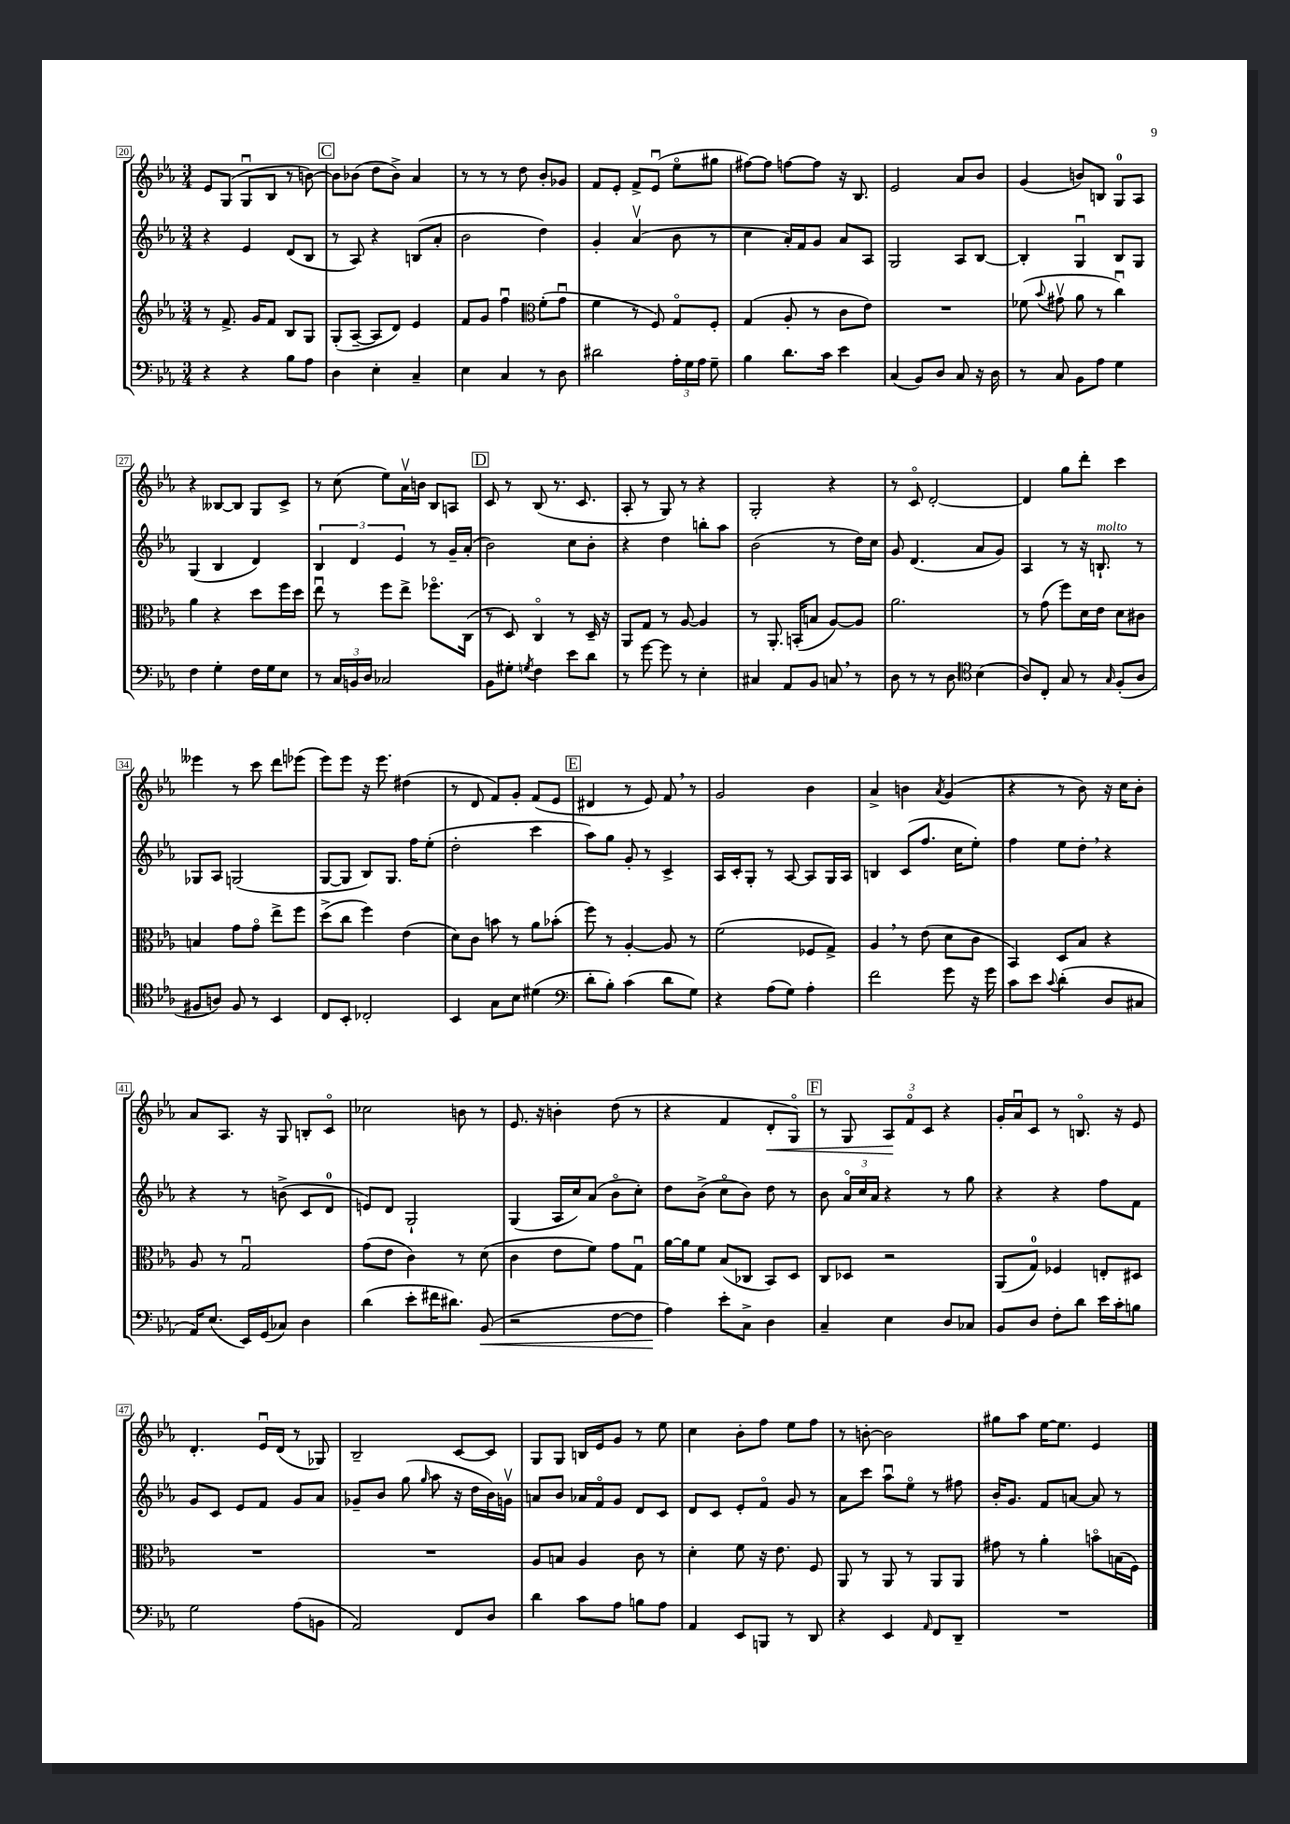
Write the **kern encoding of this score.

**kern	**kern	**kern	**kern
*staff4	*staff3	*staff2	*staff1
*clefF4	*clefG2	*clefG2	*clefG2
*k[b-e-a-]	*k[b-e-a-]	*k[b-e-a-]	*k[b-e-a-]
*M3/4	*M3/4	*M3/4	*M3/4
4r	8r	4r	8e-
.	8.f^	.	(8G
4r	.	4e-	8Gu
.	16g	.	.
.	8f	.	8B-
8B-	8B-	(8d	8r
8A-	8G	8B-	[8b)
=	=	=	=
4D	(8G'	8r	8b]
.	[8A-~	8A-)	(8b-
4E-'	8A-]	4r	8dd
.	8d)	.	8b-^)
4C~	4e-	(8B	4a-
.	.	8a-'	.
=	=	=	=
4E-	8f	2b-	8r
.	8g	.	8r
4C	4ffu	.	8r
.	.	.	8dd
*	*clefC3	*	*
8r	(8f'	4dd)	8b-'
8D	8gu	.	8g-
=	=	=	=
2d#	4f	4g'	8f
.	.	.	8e-'
.	8r	(4a-v	8f^
.	8F)	.	(8e-u
24A-'	8Go	8b-	8ee-o
24G	.	.	.
24A-	.	.	.
8G~	8F'	8r	8gg#
=	=	=	=
4B-	(4G	4cc	[8ff#)
.	.	.	8ff#]
8.d	8A-'	16a-')	[8ff
.	.	16f	.
.	8r	8g	8ff]
16c	.	.	.
4e-	8c	8a-	16r
.	.	.	8.B-
.	8e-)	8A-	.
=	=	=	=
(4C	2.r	2G	2e-
8BB-)	.	.	.
8D	.	.	.
8C	.	8A-	8a-
16r	.	[8B-	8b-
16D	.	.	.
=	=	=	=
8r	(8f-	4B-']	(4g
.	8qqb-	.	.
8C	8g#v	.	.
8BB-	8a-	4Gu	8b)
8A-	8r	.	8B
4G	4ccu)	8B-	8G
.	.	8G	8A-
=	=	=	=
4F	4a-	(4G	4r
4G'	4r	4B-	[8B--
.	.	.	8B--]
16F	8dd	4d)	8G
16G	.	.	.
8E-	16ff	.	8c^
.	16dd	.	.
=	=	=	=
8r	8ee-u	6B-	8r
24C	8r	.	(8cc
24BB	.	6d	.
24D	.	.	.
2C-	8ff	.	8ee-)
.	.	6e-	.
.	8ee-^	.	16a-v
.	.	.	16b
.	8.ff-o	8r	8B-
.	.	16g~	8A
.	(16C	(16a-'	.
=	=	=	=
8BB-	8r	2b-)	8c
8G#'	8D)	.	8r
8qG	.	.	.
4F	4Co	.	(8B-
.	.	.	8.r
8e-	8r	8cc	.
.	.	.	8.c
8d	16D~	8b-'	.
.	16r	.	.
=	=	=	=
8r	8AA-	4r	8A-'
[8g	8G	.	8r
8g]	8r	4dd	8G)
8r	[8A-	.	8r
4E-'	4A-]	8bb'	4r
.	.	8aa-	.
=	=	=	=
4C#	8r	(2b-	2G'
.	8.AA-'	.	.
8AA-	.	.	.
.	(16BB'	.	.
8BB-	8B	.	.
8C	[8A-)	8r	4r
8r	8A-]	16dd)	.
.	.	16cc	.
=	=	=	=
8D	2.a-	8g	8r
8r	.	(4.d	8co
8r	.	.	[2d'
8D	.	.	.
*clefC4	*	*	*
(4B-	.	8a-	.
.	.	8g)	.
=	=	=	=
8A-)	8r	4A-	4d]
8C'	(8g	.	.
8G	8ff)	8r	8gg
8r	16d	16r	8ddd'
.	16e-	8.B`	.
16qqG	.	.	.
(8F'	8d	.	4ccc
8A-	8c#	8r	.
=	=	=	=
8F#	4B	8G-	4eee--
8A)	.	8A-	.
8F#	8g	(2G	8r
8r	8go	.	8ccc
4BB-	8ee-^	.	8ddd
.	8ff	.	(8eee-
=	=	=	=
8C	(8dd^	[8G	8eee-)
8BB-'	8cc	8G]	8eee-
2C-'	4ff)	8B-)	16r
.	.	.	8.eee-
.	.	8.G	.
.	(4e-	.	(4dd#
.	.	16ff	.
.	.	(8ee-'	.
=	=	=	=
4BB-	8d)	2dd'	8r
.	8c	.	8d
8G	8b	.	8f)
8B-	8r	.	8g'
(4d#	8a-	4ccc	(8f
.	(8b-'	.	8e-
=	=	=	=
*clefF4	*	*	*
8d'	8ff)	8aa-)	4d#
8B-')	8r	8gg	.
(4c	[4A-'	8g'	8r
.	.	8r	8e-)
8d	8A-]	4c^	8f
8G)	8r	.	8r
=	=	=	=
4r	(2f	16A-	2g
.	.	16c'	.
.	.	8G'	.
(8A-	.	8r	.
8G)	.	[8A-	.
4A-'	8F-	8A-]	4b-
.	8G^)	16G	.
.	.	16A-	.
=	=	=	=
2f	4A-	4B	4a-^
.	8r	(8c	4b
.	(8e-	8.ff	.
.	.	.	8qa-
8g	8d	.	(4g
.	.	16cc	.
16r	8c	8ee-')	.
16g	.	.	.
=	=	=	=
8c	4BB-)	4ff	4r
8e-	.	.	.
8qqc	.	.	.
(4d'	8D	8ee-	8r
.	8B-	8dd'	8b-)
8D	4r	4r	16r
.	.	.	16cc
8C#	.	.	8b-'
=	=	=	=
16AA-)	8A-	4r	8a-
(8.E-	.	.	.
.	8r	.	8.A-
16EE-)	2Gu	8r	.
(16GG	.	.	16r
8C-)	.	(8b^	8G
4D	.	8c	8B'
.	.	8d	8co
=	=	=	=
(4d	(8g	8e)	2cc-
.	8e-	8d	.
8e-'	4c)	2G`	.
16f#	.	.	.
8.d#)	.	.	.
.	8r	.	8b
(8BB-	(8d	.	8r
=	=	=	=
2r	4c	(4G	8.e-
.	.	.	16r
.	8e-	16A-	4b'
.	.	16cc)	.
.	8f)	(8a-	.
[8F	8g	8b-o	(8dd
8F]	8Gu	8cc')	8r
=	=	=	=
4A-)	[16a-	8dd	4r
.	16a-]	.	.
.	8f	(8b-^	.
8e-'	(8B-	8cco	4f
8C^	8C-	8b-)	.
4D	8BB-)	8dd	8d'
.	8D	8r	8Go)
=	=	=	=
4C~	8C	8b-	8r
.	8D-	24a-o	8G
.	.	24cc	.
.	.	24a-	.
4E-	2r	4r	12A-
.	.	.	12fo
.	.	.	12c
8D	.	8r	4r
8C-	.	8gg	.
=	=	=	=
8BB-	(8AA-	4r	16g'
.	.	.	16a-u
8D	8G)	.	8c
8F'	4F-	4r	8r
8d	.	.	8.Bo
16e-	8E'	8ff	.
16c'	.	.	16r
8B	8D#	8f	8e-
=	=	=	=
2G	2.r	8g	4.d'
.	.	8c	.
.	.	8e-	.
.	.	8f	16e-u
.	.	.	(16d
(8A-	.	8g	8r
8BB	.	8a-	8G-)
=	=	=	=
2AA-)	2.r	8g-~	2B-~
.	.	8b-	.
.	.	(8gg	.
.	.	16qqgg	.
.	.	8aa-	.
8FF	.	16r	[8c
.	.	16dd	.
8D	.	16b-)	8c]
.	.	16gv	.
=	=	=	=
4d	8A-	8a	8G
.	8B	8b-	8G
8c	4A-	16a-	16B
.	.	16fo	16e-
8A-	.	8g	8g
8B	8c	8d	8r
8A-	8r	8c	8ee-
=	=	=	=
4AA-	4d'	8d	4cc
.	.	8c	.
8EE-	8f	8e-'	8b-'
8BBB	16r	8fo	8ff
.	8.e-	.	.
8r	.	8g	8ee-
8DD	8F	8r	8ff
=	=	=	=
4r	8AA-	8a-	8r
.	8r	8ccc	[8b'
4EE-	8AA-	8aa-u	2b]
.	8r	8ee-o	.
16qqAA-	.	.	.
8FF	8AA-	8r	.
8DD~	8AA-	8ff#	.
=	=	=	=
2.r	8g#	16b-'	8gg#
.	.	8.g	.
.	8r	.	8aa-
.	4a-'	8f	[16ee-
.	.	.	8.ee-]
.	.	[8a	.
.	8bo	8a]	4e-
.	(16B	8r	.
.	16F)	.	.
==	==	==	==
*-	*-	*-	*-
